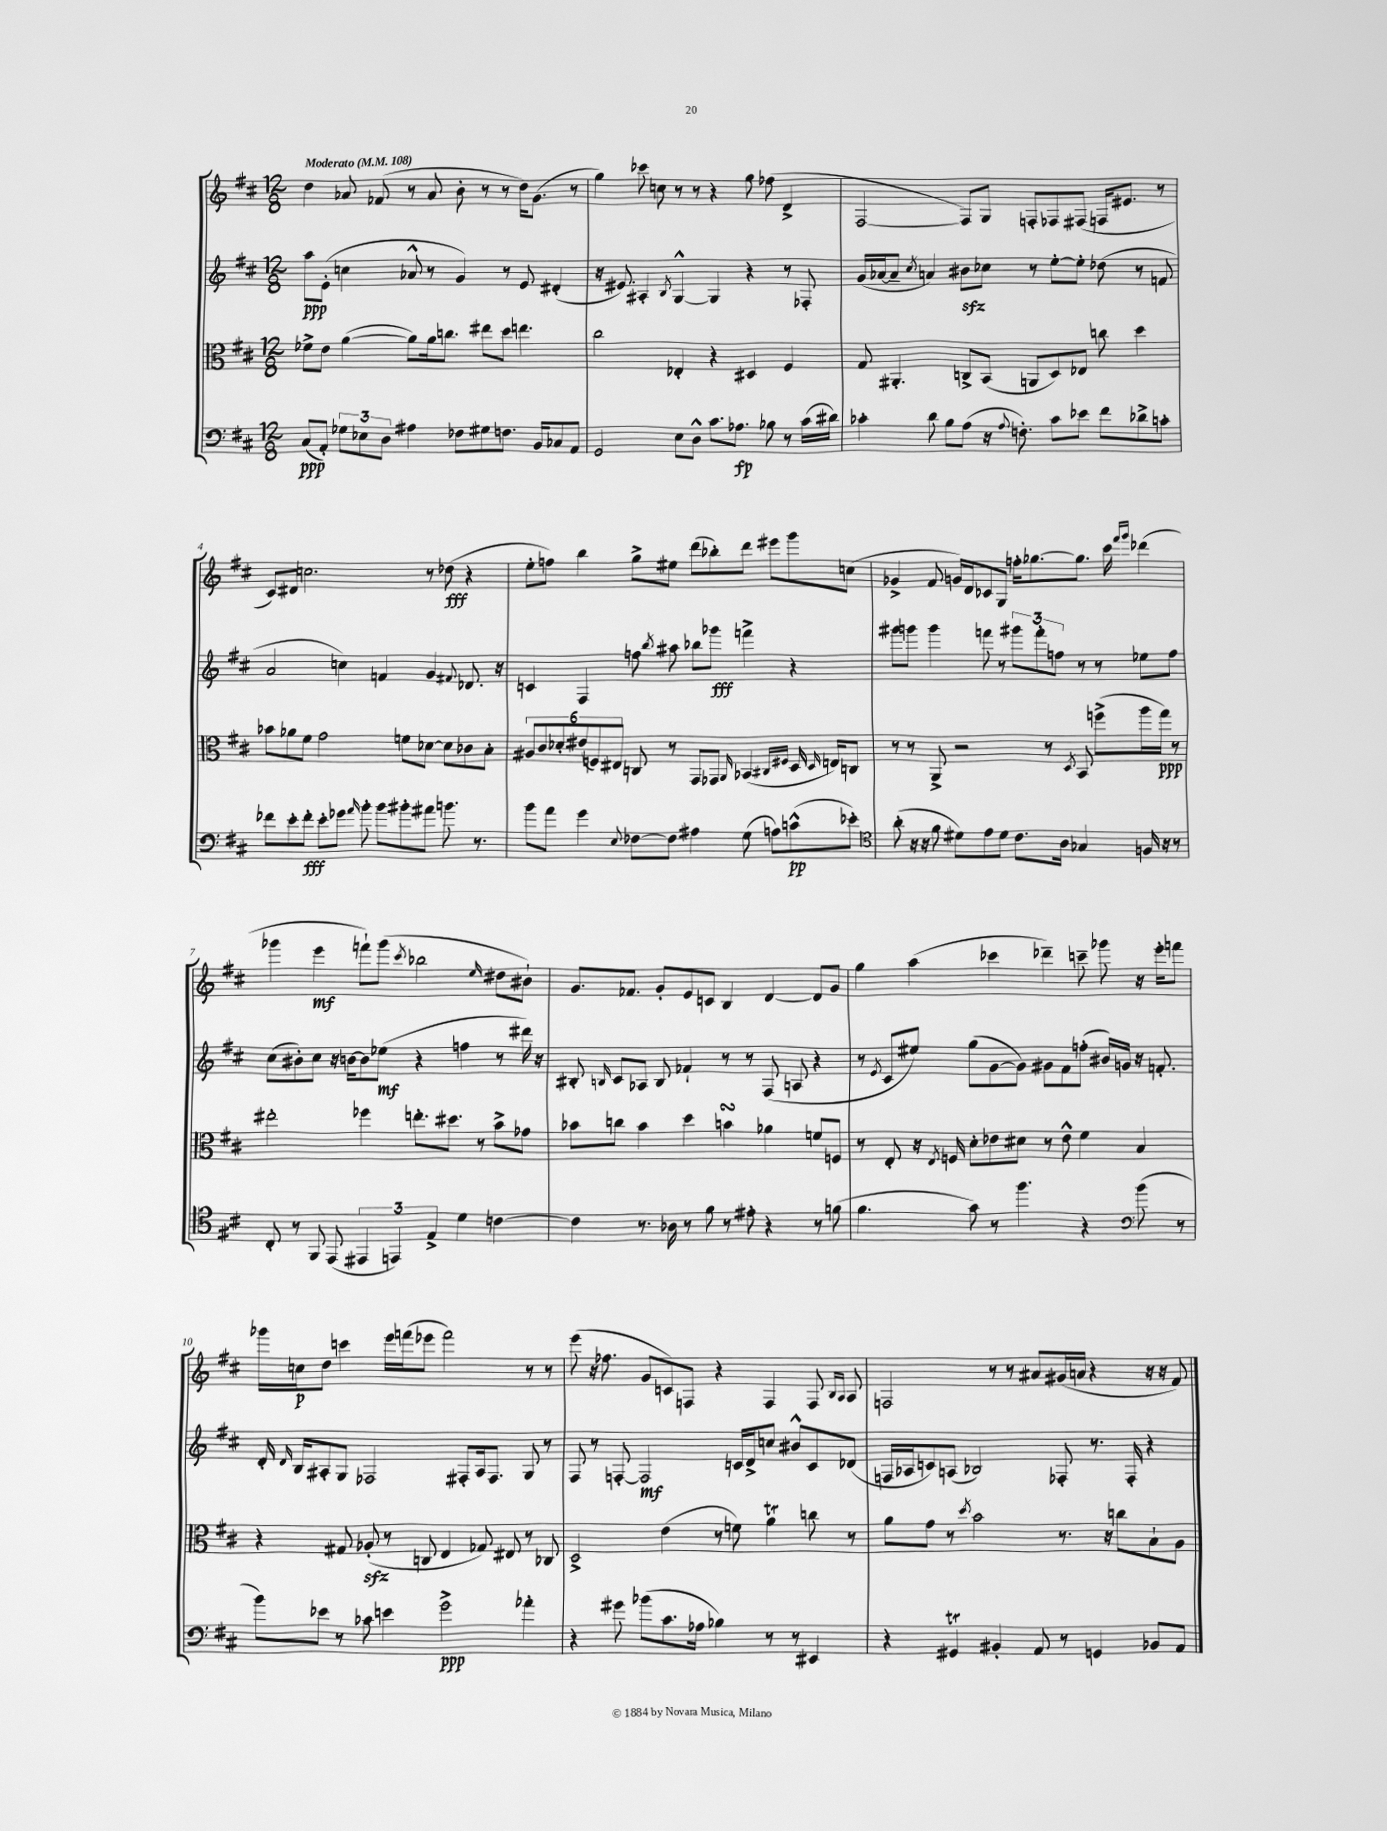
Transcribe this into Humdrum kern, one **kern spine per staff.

**kern	**kern	**kern	**kern
*staff4	*staff3	*staff2	*staff1
*clefF4	*clefC3	*clefG2	*clefG2
*k[f#c#]	*k[f#c#]	*k[f#c#]	*k[f#c#]
*M12/8	*M12/8	*M12/8	*M12/8
*MM108	*MM108	*MM108	*MM108
(8C#/L	8f-^\L	8aa\L	4dd\
8AA'/J)	8e\J	(8e'\J	.
12G-\L	([4a\	4cc\	8a-/
12E-\	.	.	.
.	.	.	(8f-/
12D\J	.	.	.
4A#\	8a\]L)	8a-^^/	8r
.	16a\k	8r	8a-/
.	8.cc\J	.	.
8F-\L	.	4g/)	8b'\
8G#\	8ee#\L	.	8r
8.F\J	8dd\J	8r	8r
.	4.ee\	8e/	16dd\LK)
16BB/LK	.	.	(8.g\J
8C-/	.	(4d#'/	.
8AA/J	.	.	8r
=	=	=	=
2GG/	2cc#\	16r	4gg\)
.	.	8.e#/)	.
.	.	4A#'/	8ccc-\
.	.	.	8cc\
.	.	8qB/	.
8E\L	4E-'/	[4G^^/	8r
8D^^\J	.	.	8r
8.c#\L	4r	4G/]	4r
8.A-\J	.	.	.
.	4D#/	4r	8gg\
8B-\	.	.	(8ff-\
8r	4F#/	8r	4d^/
(16c#\LL	.	8F-'/	.
16d#\JJ)	.	.	.
=	=	=	=
4c-'\	8G/	(16g/LL	[2F#/
.	.	[16a-/J	.
.	4.AA#'/	8a-~/]J	.
.	.	8qcc#/	.
8d\	.	4a/)	.
8B\L	.	.	.
(8A\J	8C^/L	8b#\L	8F#/]L)
16r	(8BB/J	8cc-\J	8G/J
8qqA/	.	.	.
8.F'\)	.	.	.
.	8AA/L	8r	8F'/L
8c-\L	8D/)	[8ee'\L	8F-/
8e-\J	8E-/J	8ee'\]J	(8F#/J
8f#\L	8cc\	(8dd-\	16F/LK
.	.	.	8.e#/J
8d-^\	4dd\	8r	.
8c'\J	.	8f/	8r
=	=	=	=
8f-\L	8b-\L	2a/	8c#/L)
8e'\	8a-\	.	8d#/J
8f-'\J	8f#\J	.	2.cc\
8e'\L	2g\	.	.
8g-\J	.	4cc\)	.
16qqa/	.	.	.
8b'\	.	.	.
8b\L	.	4f/	.
8b#'\	8f\L	.	.
8a#\J	[8d-\J	4g/	8r
8.b\	8d-\]L	.	(8dd-\
.	.	8qqf#/	.
.	8c-\	8.d-/	4r
8.r	.	.	.
.	8B'\J	.	.
.	.	16r	.
=	=	=	=
8b\L	12A#/L	4c/	8ee'\L
.	12c#/	.	.
8a\J	.	.	8ff\J)
.	12d-'/	.	.
4g\	(12e#/	4F#/	4bb\
.	12F/)	.	.
.	12E#/J	.	.
8qqE/	.	.	.
[8F-\L	8C/	8ff\	8gg^\L
.	.	8qbb/	.
8F-\]J	8r	8aa#\	8ee#\J
4A#\	8GG/L	8bb-\L	(8ddd\L
.	8GG-/J	8ggg-\J	8bb-'\)
.	16qqAA/	.	.
(8G\	(4BB-/	4fff^\	8ddd\J
8A\L)	.	.	8eee#\L
.	16qqC#/LL	.	.
.	16qqF#/JJ	.	.
(8c^^\	16D/	4r	8ggg\
.	16qqD/	.	.
.	16E/LK)	.	.
8e-'\J)	8C/J	.	(8cc\J
=	=	=	=
*clefC4	*	*	*
(8a'\	8r	8ggg#\L	4g-^/
16r	8r	8ggg\J	.
16r	.	.	.
8f#\	8AA^/	4ggg\	8f#/
8d#\L)	2r	.	16g/LL)
.	.	.	16d/J
8e\	.	8fff\	8c-/
8d#\J	.	8r	8G/J
8.c#\L	.	12ggg#\L	16ff'\LK
.	.	.	[8.gg-\
.	.	12fff'\	.
.	8r	.	.
.	.	12ff\J	.
16A\Jk	.	.	.
.	8qD/	.	.
4G-/	8BB/	8r	8.gg-\]J
.	(8ff^\L	8r	.
.	.	.	16ccc#\
.	.	.	16qqfff#/LL
.	.	.	16qqggg/JJ
16F/	16aa\L	8ee-\L	(4ddd-\
16r	16gg\JJ)	.	.
8r	8r	8ff\J	.
=	=	=	=
8C#'/	2ee#'\	(8cc#\L	4ggg-\
8r	.	8b#'\)	.
8FF#/	.	8cc#\J	4eee\
(8EE/	.	16r	.
.	.	[16b\LK	.
6EE#/	4ff-\	8b\]	8fff`\L)
.	.	(8ee-\J	(8ggg-\J
6EE/)	.	.	.
.	.	.	8qccc#/
.	8.ee'\L	4r	2bb-\
6E^/	.	.	.
.	8.dd#\J	.	.
4d\	.	4ff\	.
.	8r	.	.
.	.	.	16qqee/
[4c\	8b^\L	8r	8dd#\L
.	8g-\J	16ddd#\)	8b#`\J)
.	.	16r	.
=	=	=	=
4c\]	8b-\L	8B#'/	8.g/L
.	.	16qqB/	.
.	8cc\J	8c#/L	.
.	.	.	8.f-/J
8.r	4b-\	8A-/J	.
.	.	8B/	8g'/L
16A-\	.	.	.
8r	4dd\	4f-`/	8e/
8f#\	.	.	8c/J
8r	4b\	8r	4B/
8e#'\	.	8r	.
4r	4a-\	(8F#/	[4d/
.	.	8A/	.
8r	8f/L	4r	8d/]L
(8f\	8F/J	.	8g/J
=	=	=	=
4.f#\	8r	8r	4gg\
.	.	8qe/	.
.	8E'/	8c#/L	.
.	16r	8ee#/J)	(4aa\
.	8qE/	.	.
.	16F/	.	.
8g\)	8d'\L	(8gg\L	.
8r	8e-\	[8g\	4ccc-\
4.ff#\	8d#\J	8g\]J)	.
.	8r	8g#\L	4ddd-~\)
.	8e-^^\	8f#\	.
4r	4f#\	(8ff'\J	8ccc~\
.	.	16b#/LL)	8ggg-\
.	.	16g/JJ	.
*clefF4	*	*	*
(8b\	4B/	16r	16r
.	.	8.f'/	16eee'\LK
8r	.	.	8fff\J
=	=	=	=
8b\L)	4r	16d'/	16ggg-\LL
.	.	16qqd/	.
.	.	16B/LK	16cc\J
8e-\J	.	8A#'/	8dd\J
8r	8G#/	8G/J	4ccc\
8c-\	(8A-'/	2F-/	.
4e\	8r	.	16eee\LL
.	.	.	(16fff\J
.	8C/	.	8eee-\J
2g^\	4E/	.	2fff\)
.	.	8F#'/L	.
.	8G-/)	16A#/k	.
.	.	8.F#/J	.
.	8E#/	.	.
4a-'\	8r	8G/	8r
.	8C-/	8r	8r
=	=	=	=
4r	2D^/	8F#/	(8eee\
.	.	8r	16r
.	.	.	8.ff-\
8g#\	.	[8F'/	.
(8b-\L	.	2F/]	8g/L
8.c#\	(4e\	.	8c/)
.	.	.	8F/J
16A-\Jk	.	.	.
4B-\)	8r	.	4r
.	8f\)	16c/LL	.
.	.	16d^/J	.
8r	4a\	8cc/J	4F/
8r	.	8b#^^/L	.
4EE#/	8cc\	8c/	8F/
.	.	.	16qqB/LL
.	.	.	16qqA/JJ
.	8r	(8d-/J	8A/
=	=	=	=
4r	8a\L	16F/LL	2F/
.	.	16A-/J	.
.	8g\J	8c/)	.
4GG#/	8r	(8A/J	.
.	8qdd/	.	.
.	2b\	2B-/)	.
4BB#'/	.	.	8r
.	.	.	8r
8AA/	.	.	8a#/L
8r	8.r	8F-'/	(16g#/L
.	.	.	16a/JJ
4GG/	.	8.r	4r
.	16r	.	.
.	8cc\L	.	.
.	.	16F-'/	.
8BB-/L	8B`\	4r	16r
.	.	.	16r
8AA/J	8A\J	.	8f#/)
==	==	==	==
*-	*-	*-	*-
